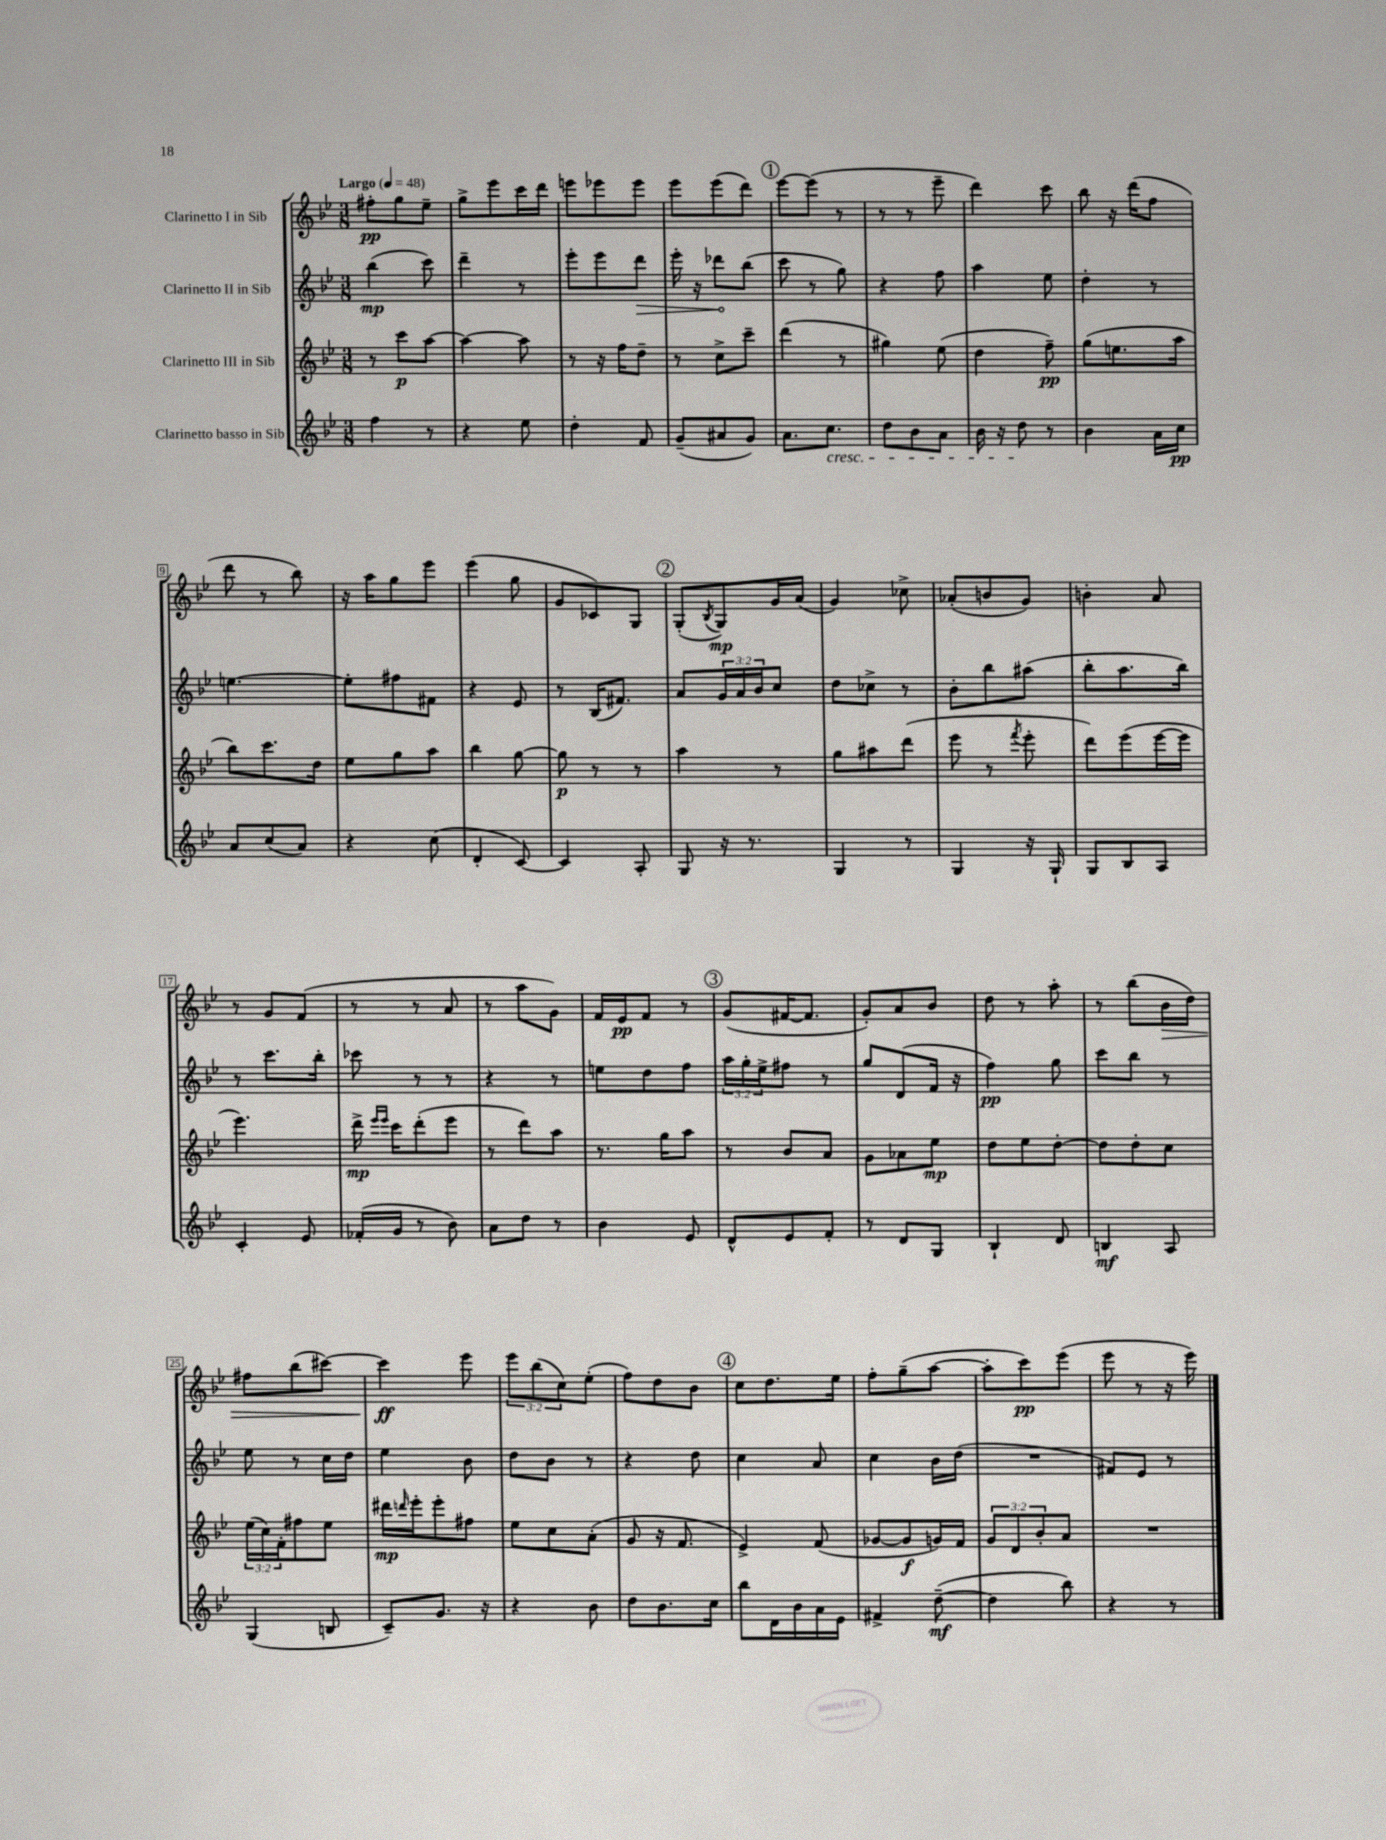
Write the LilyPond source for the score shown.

<<
\new StaffGroup <<
\new Staff = "s0" \with { instrumentName = "Clarinetto I in Sib" } {
    \clef treble \key bes \major \numericTimeSignature \time 3/8 \override Staff.TupletNumber.text = #tuplet-number::calc-fraction-text \tempo "Largo" 4 = 48
    fis''8-.\pp g''8 ees''8-- |
    g''8-> ees'''8 c'''16 d'''16 |
    e'''8 ees'''8 ees'''8 |
    ees'''8 ees'''8( d'''8) |
    \mark \markup { \circle "1" } ees'''8~ ees'''8( r8 |
    r8 r8 ees'''8-- |
    d'''4) c'''8 |
    bes''8 r16 d'''16( f''8 |
    d'''8 r8 bes''8) |
    r16 a''16 g''8 ees'''8 |
    ees'''4( g''8 |
    g'8 ces'8) g8 |
    \mark \markup { \circle "2" } g8-.( \acciaccatura { bes8 } g8\mp) g'16 a'16( |
    g'4) ces''8-> |
    aes'8-.( b'8 g'8) |
    b'4-. a'8 |
    r8 g'8 f'8( |
    r8 r8 a'8 |
    r8 a''8 g'8) |
    f'16 ees'16\pp f'8 r8 |
    \mark \markup { \circle "3" } g'8( fis'16~ fis'8. |
    g'8-.) a'8 bes'8 |
    d''8 r8 a''8-. |
    r8 bes''8( bes'16\> d''16) |
    fis''8 bes''8( cis'''8~) |
    cis'''4\ff\! ees'''8 |
    \tuplet 3/2 { ees'''8 bes''8( c''8) } ees''8-.( |
    f''8) d''8 bes'8 |
    \mark \markup { \circle "4" } c''8 d''8. ees''16 |
    f''8-. g''8--( a''8~ |
    a''8-. c'''8\pp) ees'''8( |
    ees'''8 r8 r16 ees'''16) \bar "|." |
}
\new Staff = "s1" \with { instrumentName = "Clarinetto II in Sib" } {
    \clef treble \key bes \major \numericTimeSignature \time 3/8 \override Staff.TupletNumber.text = #tuplet-number::calc-fraction-text
    bes''4\mp( c'''8) |
    d'''4-- r8 |
    ees'''8-. ees'''8 \once \override Hairpin.circled-tip = ##t d'''8\> |
    ees'''16-. r16 des'''8\! bes''8( |
    \mark \markup { \circle "1" } c'''8 r8 g''8) |
    r4 f''8 |
    a''4 ees''8 |
    d''4-. r8 |
    e''4.~ |
    e''8-. fis''8 fis'8 |
    r4 ees'8 |
    r8 bes16( fis'8.) |
    \mark \markup { \circle "2" } a'8 \tuplet 3/2 { g'16 a'16 bes'16 } c''8 |
    d''8 ces''8-> r8 |
    bes'8-. bes''8 ais''8( |
    bes''8-. a''8. bes''16) |
    r8 c'''8. bes''16-. |
    ces'''8 r8 r8 |
    r4 r8 |
    e''8 d''8 f''8 |
    \mark \markup { \circle "3" } \tuplet 3/2 { a''16 g''16-. ees''16-> } fis''8 r8 |
    g''8 d'8( f'16 r16 |
    f''4\pp) g''8 |
    c'''8 bes''8 r8 |
    ees''8 r8 c''16 d''16 |
    ees''4 bes'8 |
    d''8 bes'8 r8 |
    r4 d''8 |
    \mark \markup { \circle "4" } c''4 a'8 |
    c''4 bes'16 d''16( |
    R4. |
    fis'8) ees'8 r8 \bar "|." |
}
\new Staff = "s2" \with { instrumentName = "Clarinetto III in Sib" } {
    \clef treble \key bes \major \numericTimeSignature \time 3/8 \override Staff.TupletNumber.text = #tuplet-number::calc-fraction-text
    r8 c'''8\p a''8~ |
    a''4~ a''8 |
    r8 r16 f''16 d''8-- |
    r8 c''8-> c'''8-- |
    \mark \markup { \circle "1" } d'''4( r8 |
    gis''4) ees''8( |
    d''4 f''8--\pp) |
    g''8( e''8. a''16 |
    bes''8) c'''8. d''16 |
    ees''8 g''8 a''8 |
    bes''4 g''8~ |
    g''8\p r8 r8 |
    \mark \markup { \circle "2" } a''4 r8 |
    g''8 ais''8 d'''8( |
    ees'''8 r8 \acciaccatura { f'''8 } ees'''8-. |
    d'''8) ees'''8( ees'''16~ ees'''16 |
    ees'''4.) |
    d'''16->\mp \grace { ees'''16 ees'''16 } c'''16 d'''8-.( ees'''8 |
    r8 d'''8) a''8 |
    r8. g''16 a''8 |
    \mark \markup { \circle "3" } r8 bes'8 a'8 |
    g'8 aes'8 ees''8\mp |
    d''8 ees''8 d''8~-. |
    d''8 d''8-. c''8 |
    \tuplet 3/2 { ees''16( c''16) f'16-. } fis''8 ees''8 |
    dis'''16\mp \grace { d'''16 } ees'''16-. ees'''8-. fis''8 |
    ees''8 c''8 a'8-.( |
    g'8 r16 f'8. |
    \mark \markup { \circle "4" } ees'4->) f'8( |
    ges'8~ ges'8\f g'16) f'16 |
    \tuplet 3/2 { g'8 d'8 bes'8-. } a'8 |
    R4. \bar "|." |
}
\new Staff = "s3" \with { instrumentName = "Clarinetto basso in Sib" } {
    \clef treble \key bes \major \numericTimeSignature \time 3/8
    f''4 r8 |
    r4 ees''8 |
    d''4-. f'8 |
    g'8--( ais'8 g'8) |
    \mark \markup { \circle "1" } a'8. c''8.\cresc |
    d''8 bes'8 a'8 |
    bes'16 r16 d''8\! r8 |
    bes'4 a'16 c''16\pp |
    a'8 c''8( a'8) |
    r4 c''8( |
    d'4-. c'8~) |
    c'4 a8-. |
    \mark \markup { \circle "2" } g8 r16 r8. |
    g4 r8 |
    g4 r16 g16-! |
    g8 bes8 a8 |
    c'4-. ees'8 |
    fes'16-.( g'16 r8 bes'8) |
    a'8 d''8 r8 |
    bes'4 ees'8 |
    \mark \markup { \circle "3" } d'8-^ ees'8 f'8-. |
    r8 d'8 g8 |
    bes4-! d'8 |
    b4\mf a8 |
    g4( b8 |
    c'8--) g'8. r16 |
    r4 bes'8 |
    d''8 bes'8. c''16 |
    \mark \markup { \circle "4" } bes''8 d'16 bes'16 a'16 ees'16 |
    fis'4-> d''8~--\mf( |
    d''4 bes''8) |
    r4 r8 \bar "|." |
}
>>
>>
\layout { \context { \Score \override BarNumber.stencil = #(make-stencil-boxer 0.1 0.3 ly:text-interface::print) } }
